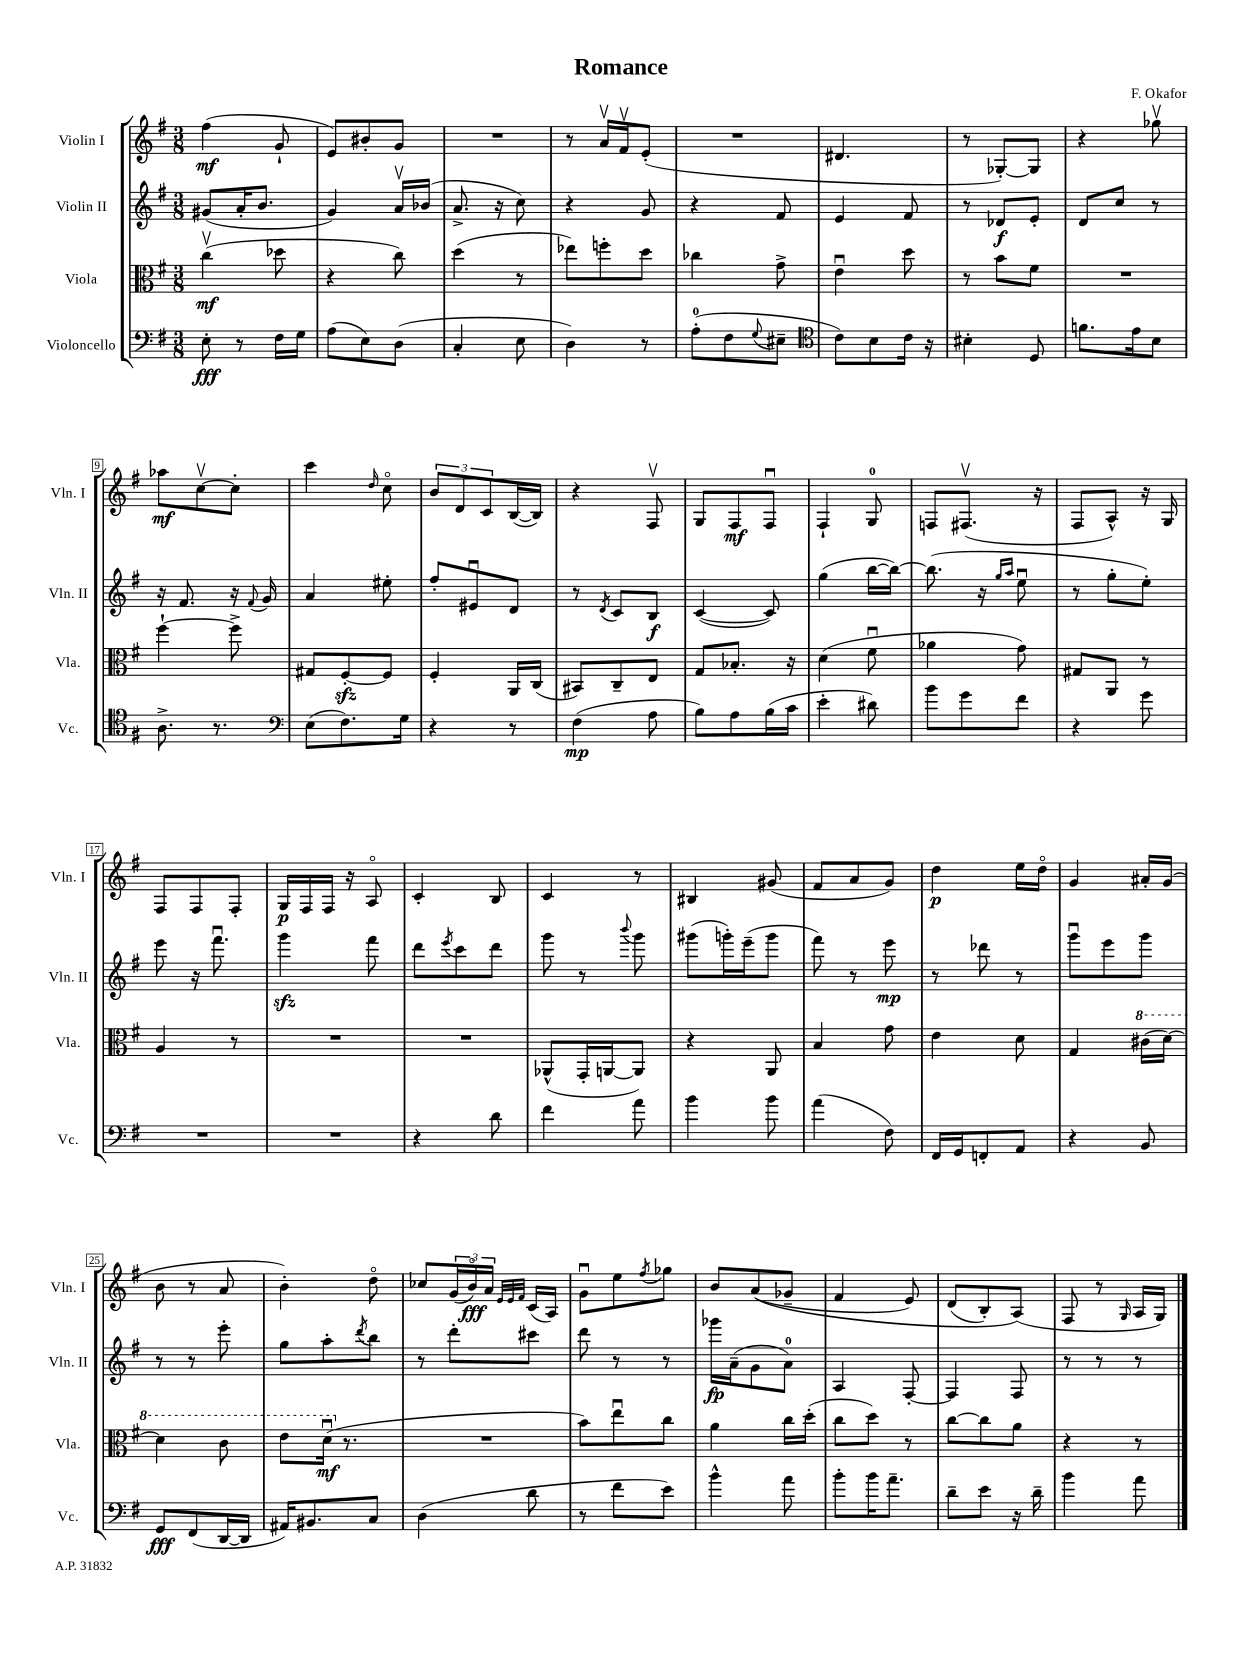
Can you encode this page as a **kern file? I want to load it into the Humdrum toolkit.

**kern	**kern	**kern	**kern
*staff4	*staff3	*staff2	*staff1
*clefF4	*clefC3	*clefG2	*clefG2
*k[f#]	*k[f#]	*k[f#]	*k[f#]
*M3/8	*M3/8	*M3/8	*M3/8
8E'	(4ccv	(8g#	(4ff#
8r	.	16a'	.
.	.	8.b	.
16F#	8dd-	.	8g`
16G	.	.	.
=	=	=	=
(8A	4r	4g)	8e)
8E)	.	.	8b#'
(8D	8cc)	16av	8g
.	.	(16b-	.
=	=	=	=
4C'	(4dd	8.a^	4.r
.	.	16r	.
8E	8r	8cc)	.
=	=	=	=
4D)	8ee-)	4r	8r
.	8ff'	.	16av
.	.	.	16f#v
8r	8dd	8g	(8e'
=	=	=	=
(8A'	4cc-	4r	4.r
8F#	.	.	.
8qqG	.	.	.
8E#~	8g^	8f#	.
=	=	=	=
*clefC4	*	*	*
8c)	4eu	4e	4.d#
8B	.	.	.
16c	8dd	8f#	.
16r	.	.	.
=	=	=	=
4B#'	8r	8r	8r
.	8b	8d-	[8G-')
8D	8f#	8e'	8G-]
=	=	=	=
8.f	4.r	8d	4r
.	.	8cc	.
16e	.	.	.
8B	.	8r	8gg-v
=	=	=	=
8.A^	[4ff#`	16r	8aa-
.	.	8.f#	.
.	.	.	[8ccv
8.r	.	.	.
.	8ff#^]	16r	8cc']
.	.	8qqf#	.
.	.	16g	.
=	=	=	=
*clefF4	*	*	*
(8E	8G#	4a	4ccc
8.F#)	[8F#'	.	.
.	.	.	16qqdd
.	8F#]	8ee#'	8cco
16G	.	.	.
=	=	=	=
4r	4F#'	8ff#'	12b
.	.	.	12d
.	.	8e#u	.
.	.	.	12c
8r	16AA	8d	([16B
.	(16C	.	16B])
=	=	=	=
(4F#	8BB#)	8r	4r
.	.	8qd	.
.	8C~	8c	.
8A	8E	8B	8F#v
=	=	=	=
8B)	8G	([4c	8G
8A	8.B-'	.	8F#
(16B	.	8c])	8F#u
16c	16r	.	.
=	=	=	=
4e'	(4d	(4gg	4F#`
8d#)	8f#u	[16bb	8G
.	.	16bb_)	.
=	=	=	=
8b	4a-	(8.bb]	8F
8g	.	.	(8.F#v
.	.	16r	.
.	.	16qqgg	.
.	.	16qqaa	.
8f#	8g)	8eeu	.
.	.	.	16r
=	=	=	=
4r	8G#	8r	8F#
.	8AA	8gg'	8A^^)
8g	8r	8ee')	16r
.	.	.	16G
=	=	=	=
4.r	4A	8eee	8F#
.	.	16r	8F#
.	.	8.fff#u	.
.	8r	.	8F#'
=	=	=	=
4.r	4.r	4ggg	16G
.	.	.	16F#
.	.	.	16F#
.	.	.	16r
.	.	8fff#	8Ao
=	=	=	=
4r	4.r	8ddd	4c'
.	.	8qeee	.
.	.	8ccc	.
8d	.	8ddd	8B
=	=	=	=
4f#	(8AA-^^	8ggg	4c
.	16GG'	8r	.
.	[16AA	.	.
.	.	8qqbbb	.
8a	8AA])	8ggg	8r
=	=	=	=
4b	4r	(8ggg#	4B#
.	.	16ggg')	.
.	.	(16eee~	.
8b	8AA	8ggg	(8g#
=	=	=	=
(4a	4B	8fff#)	8f#
.	.	8r	8a
8F#)	8g	8eee	8g)
=	=	=	=
16FF#	4e	8r	4dd
16GG	.	.	.
8FF'	.	8ddd-	.
8AA	8d	8r	16ee
.	.	.	16ddo
=	=	=	=
4r	4G	8gggu	4g
.	.	8eee	.
8BB	(16cc#	8ggg	16a#'
.	[16dd)	.	(16g
=	=	=	=
8GG	4dd]	8r	8b
(8FF#	.	8r	8r
[16DD	8cc	8eee'	8a
16DD]	.	.	.
=	=	=	=
16AA#)	8ee	8gg	4b')
8.BB#	.	.	.
.	(16ddu	8aa'	.
.	8.r	.	.
.	.	8qddd	.
8C	.	8bb	8ddo
=	=	=	=
(4D	4.r	8r	8cc-
.	.	8ddd'	(24g
.	.	.	24bo)
.	.	.	24a
.	.	.	32qqe
.	.	.	32qqe
.	.	.	32qqf#
8d	.	8ccc#	(16c
.	.	.	16A)
=	=	=	=
8r	8b)	8ddd	8gu
8f#	8eeu	8r	8ee
.	.	.	8qff#
8e)	8cc	8r	8gg-
=	=	=	=
4b^^	4a	16ggg-	8b
.	.	(16a~	.
.	.	8g	&((8a
8a	16cc	8a)	8g-~
.	(16dd'	.	.
=	=	=	=
8b'	8cc	4A	4f#
16b	8dd)	.	.
8.a~	.	.	.
.	8r	[8F#'	8e)
=	=	=	=
8d~	[8cc	4F#]	(8d
8e	8cc]	.	8B')
16r	8a	8F#	(8A&)
16d~	.	.	.
=	=	=	=
4b	4r	8r	8F#
.	.	8r	8r
.	.	.	16qqG
8a	8r	8r	16A
.	.	.	16G)
==	==	==	==
*-	*-	*-	*-
